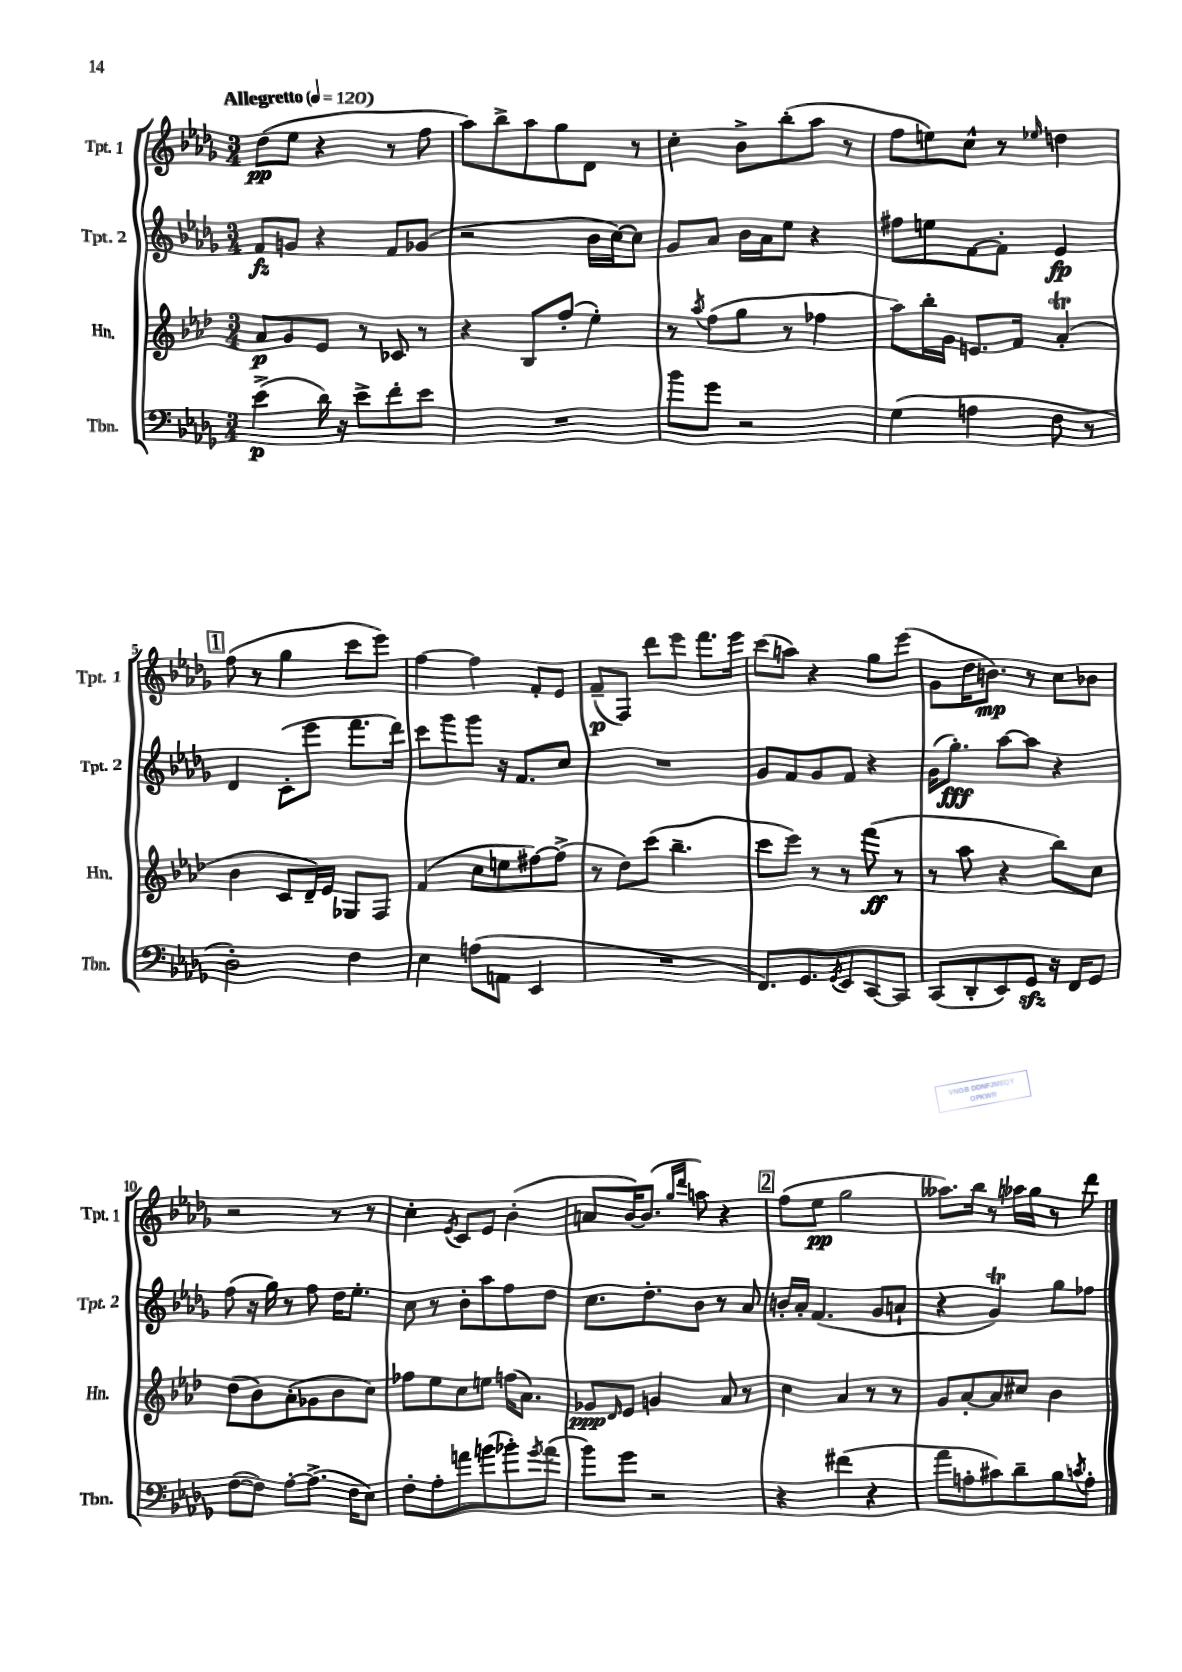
<<
\new StaffGroup <<
\new Staff = "s0" \with { instrumentName = "Tpt. 1" shortInstrumentName = "Tpt. 1" } {
    \clef treble \key des \major \numericTimeSignature \time 3/4 \tempo "Allegretto" 4 = 120
    des''8\pp( ees''8 r4 r8 f''8 |
    aes''8) bes''8-> aes''8 ges''8 des'8 r8 |
    c''4-. bes'8-> bes''8-.( aes''8 r8 |
    f''8 e''8) c''8-^ r8 \grace { ees''16 } d''4 |
    \mark \markup { \box "1" } f''8( r8 ges''4 c'''8 ees'''8) |
    f''4~ f''4 f'8-. ees'8 |
    f'8--\p( f8) des'''8 ees'''8 f'''8. ees'''16 |
    c'''8( a''8) r4 ges''8 ees'''8( |
    ges'8 des''16 b'8.\mp) r8 c''8 bes'8 |
    r2 r8 r8 |
    c''4-. \acciaccatura { ees'8 } c'8 ees'8 bes'4-.( |
    a'8 bes'16~) bes'8.( \grace { ges''16 des'''16 } a''8) r4 |
    \mark \markup { \box "2" } f''8( ees''8\pp ges''2 |
    aeses''8.) bes''16 r8 aes''16 ges''16 r8 des'''8 \bar "|." |
}
\new Staff = "s1" \with { instrumentName = "Tpt. 2" shortInstrumentName = "Tpt. 2" } {
    \clef treble \key des \major \numericTimeSignature \time 3/4
    f'8\fz g'8 r4 f'8 ges'8( |
    r2 bes'16 c''16~) c''8 |
    ges'8 aes'8 bes'16 aes'16 ees''8 r4 |
    fis''8 e''8 f'8~ f'8-. ees'4\fp |
    \mark \markup { \box "1" } des'4 c'8-.( ees'''8 f'''8. des'''16) |
    c'''8 ges'''8 ges'''8 r16 f'8. c''8 |
    R2. |
    ges'8 f'8 ges'8 f'8 r4 |
    ges'16( ges''8.-.\fff) aes''8~ aes''8 r4 |
    f''8( r16 ges''16) r8 f''8 des''16 ees''8.-. |
    c''8 r8 bes'8-. aes''8 f''8 des''8 |
    c''8. des''8.-. bes'8 r8 aes'8 |
    \mark \markup { \box "2" } b'16-. aes'16-. f'4.( ges'8 a'8-! |
    r4 ges'4\trill) ges''8 fes''8 \bar "|." |
}
\new Staff = "s2" \with { instrumentName = "Hn." shortInstrumentName = "Hn." } {
    \clef treble \key aes \major \numericTimeSignature \time 3/4
    aes'8\p g'8 ees'8 r8 ces'8 r8 |
    r4 bes8 f''8-.( ees''4-.) |
    r8 \acciaccatura { aes''8 } f''8( g''8 r8 fes''4 |
    aes''8) bes''16-. g'16 e'8. f'16 aes'4-.\trill( |
    \mark \markup { \box "1" } bes'4 c'8 des'16--) ees'16 ges8 f8 |
    f'4( c''8 e''8 fis''8~) fis''8->( |
    r8 des''8) c'''8( bes''4.-- |
    c'''8 ees'''8) r8 r8 f'''8\ff( r8 |
    r8 aes''8 r4 bes''8) c''8 |
    des''8( bes'8) aes'8-.( ges'8 bes'8 c''8) |
    fes''8 ees''8 c''8 e''8 f''16( aes'8.) |
    ges'8\ppp \grace { des'16 } ees'8 g'4 aes'8 r8 |
    \mark \markup { \box "2" } c''4 aes'4 r8 r8 |
    g'8 aes'8~-. aes'8 cis''8 bes'4 \bar "|." |
}
\new Staff = "s3" \with { instrumentName = "Tbn." shortInstrumentName = "Tbn." } {
    \clef bass \key des \major \numericTimeSignature \time 3/4
    ees'4->\p( des'16) r16 ees'8-> f'8-. ees'8 |
    R2. |
    bes'8 ges'8 r2 |
    ges4( a4 f8 r8 |
    \mark \markup { \box "1" } des2-.) f4 |
    ees4 a8( a,8 ees,4 |
    R2. |
    f,8.) ges,8. \acciaccatura { ges,8 } ees,8 c,8~ c,8 |
    c,8( des,8-. ees,8) ges,8\sfz r16 f,16 ges,8 |
    f8~( f8) aes8~-. aes8.->( f16 ees8) |
    f8-. aes8-. a'8 b'8( bes'8-.) \acciaccatura { ges'8 } a'8( |
    bes'8) ges'8 r2 |
    \mark \markup { \box "2" } r4 fis'4( r4 |
    aes'8 a8-. cis'8) des'8-- bes8 \acciaccatura { c'8 } a8-. \bar "|." |
}
>>
>>
